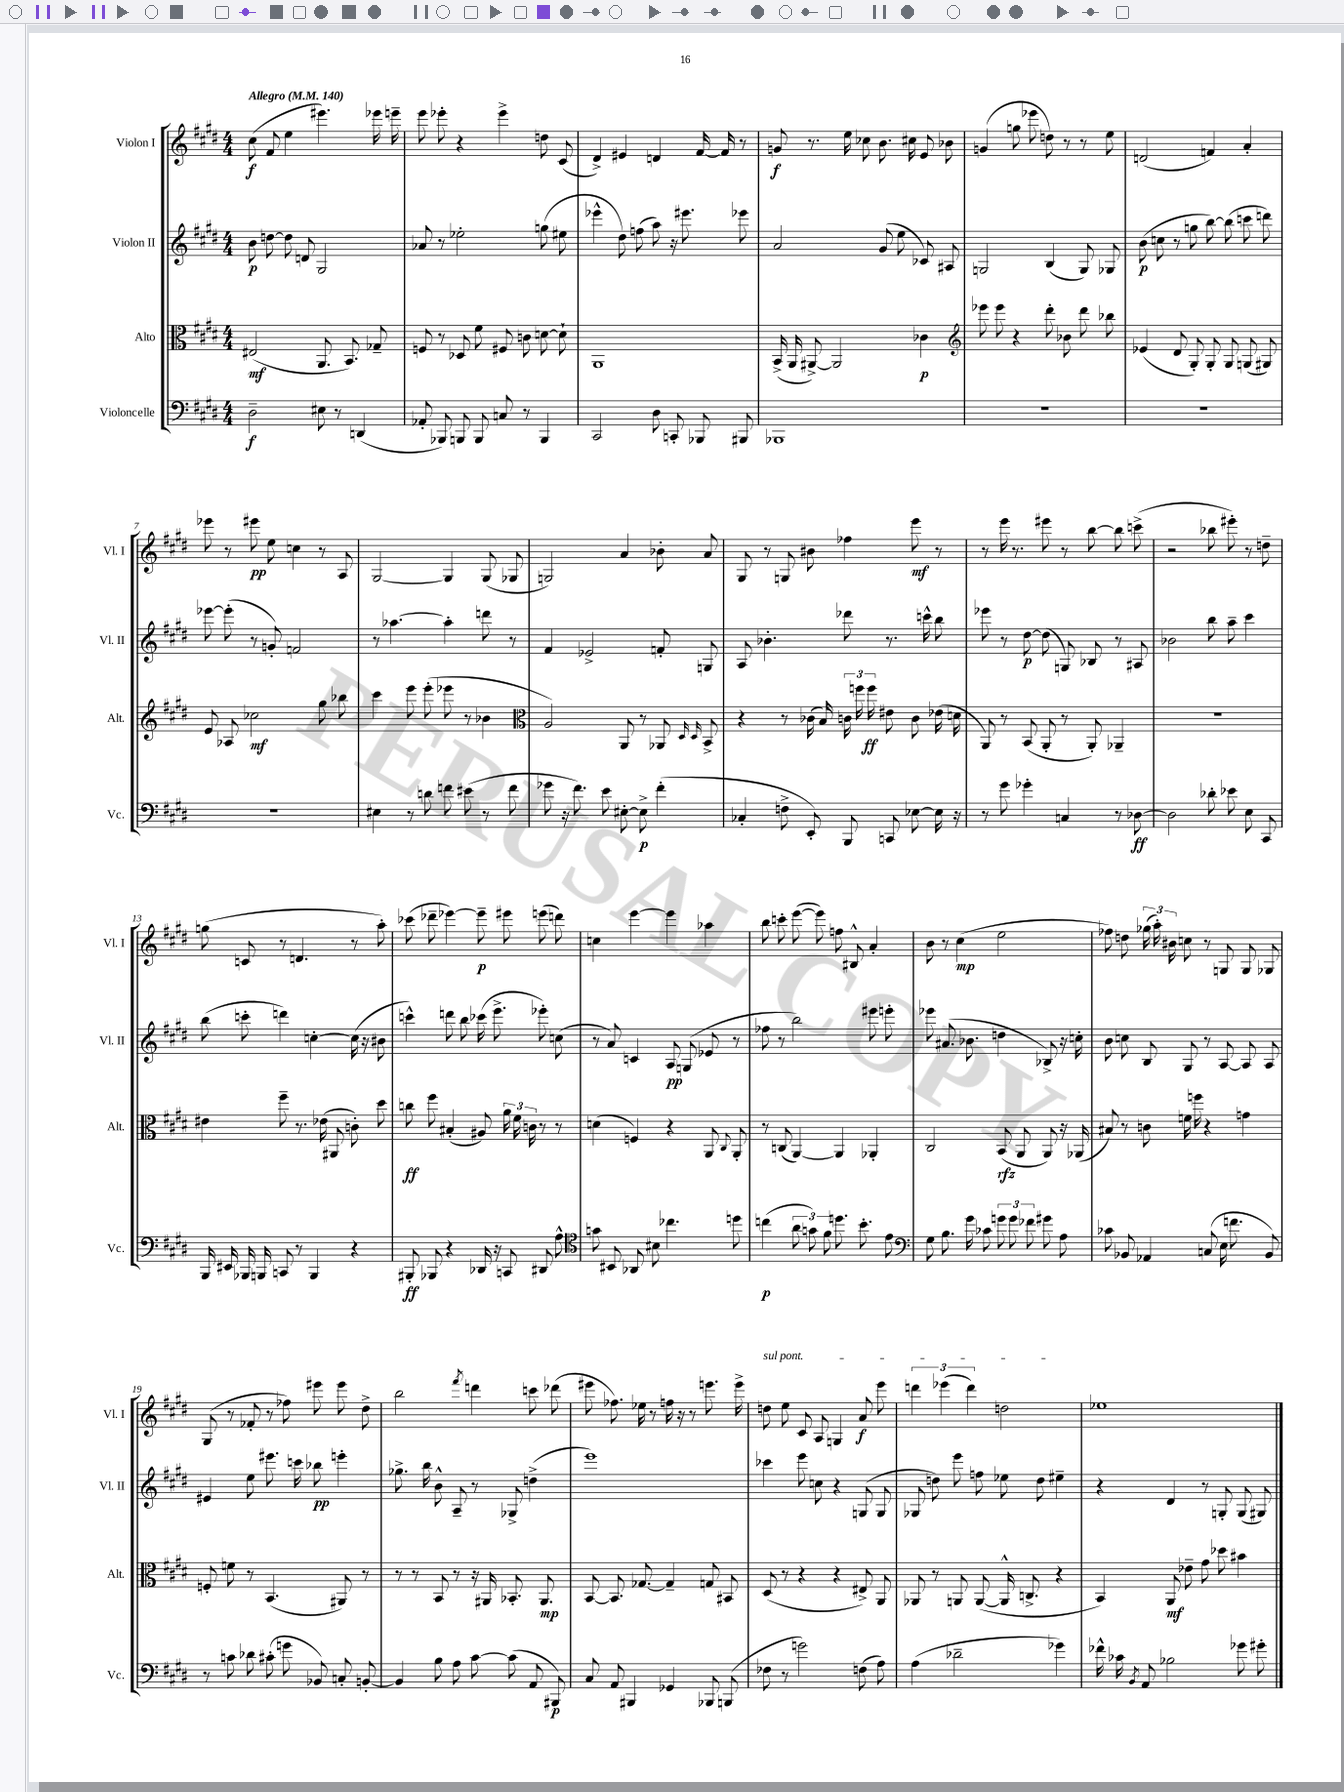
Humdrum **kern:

**kern	**kern	**kern	**kern
*staff4	*staff3	*staff2	*staff1
*clefF4	*clefC3	*clefG2	*clefG2
*k[f#c#g#d#]	*k[f#c#g#d#]	*k[f#c#g#d#]	*k[f#c#g#d#]
*M4/4	*M4/4	*M4/4	*M4/4
*MM140	*MM140	*MM140	*MM140
2D#~\	(2E#/	8b\	(8cc#\
.	.	[8dd\	8f#/
.	.	8dd\]	4ee\
.	.	8d/	.
8E#\	8.AA/	2G#/	4.eee#\)
8r	.	.	.
.	8.BB/)	.	.
(4DD/	.	.	.
.	8G-~/	.	16eee-\
.	.	.	16eee~\
=	=	=	=
8AA-'/	8F/	8a-/	8eee\
8BBB-/)	8r	8r	8eee-'\
8BBB/	8D-/	2ee-'\	4r
8BBB/	8f#\	.	.
8C/	8F#/	.	4eee-^\
8r	8c\	.	.
4BBB/	[8d\	(8gg\	8dd\
.	8d`\]	8ee#\	(8c#/
=	=	=	=
2CC#/	1AA	4eee-^^\	4d#^/)
.	.	8dd#\)	4e#/
.	.	(8ff\	.
8D#\	.	8aa\)	4d/
8CC'/	.	16r	.
.	.	8.eee#\	.
8BBB-/	.	.	[16f#/
.	.	.	16f#/]
8BBB#/	.	8eee-\	8r
=	=	=	=
1BBB-	(16BB^/	2a/	8g/
.	16AA/	.	.
.	[8AA#^/)	.	8.r
.	2AA#/]	.	.
.	.	.	16ee\
.	.	.	8cc-\
.	.	(8g#/	8.b\
.	.	8ee\	.
.	.	.	16cc#\
.	4c-\	8c-/)	8e/
.	.	8A#/	8b-\
=	=	=	=
*	*clefG2	*	*
1r	8eee-\	2G/	(4g/
.	8eee-\	.	.
.	4r	.	8gg\
.	.	.	8eee-\
.	8ddd#'\	(4B/	8dd\)
.	8b-\	.	8r
.	8ddd#\	8G/)	8r
.	8bb-\	8G-/	8ee\
=	=	=	=
1r	(4e-/	(8b\	(2d/
.	.	8cc\	.
.	8d#/	8r	.
.	8G#'/)	8gg\	.
.	8G#'/	[8bb\)	4f/)
.	8G#/	(8bb\]	.
.	(8G/	8ccc\	4a'/
.	8G#/)	8ddd\)	.
=	=	=	=
1r	8e/	[8eee-\	8eee-\
.	8A-/	(8eee-'\]	8r
.	2cc-\	8r	8eee#\
.	.	8g'/)	8ee\
.	.	2f/	4cc\
.	8gg#\	.	8r
.	8bb-\	.	8A/
=	=	=	=
4E#\	4ccc#\	8r	[2G#/
.	.	[4.aa-\	.
8r	8eee\	.	.
8d\	(8eee'\	.	.
8f\	8eee-\	4aa-'\]	4G#/]
(8e#\	8r	.	.
8r	4b-\	8ddd\	(8G#/
8f\	.	8r	8G-/
=	=	=	=
*	*clefC3	*	*
8g-\	2A/)	4f#/	2G/)
16r	.	.	.
8.f#\)	.	.	.
.	.	2e-^/	.
8e\	.	.	.
[8E#'\	8AA/	.	4a/
8E#^\]	8r	.	.
(4f#'\	8AA-/	8f'/	8b-'\
.	16qqD#/	.	.
.	16qqD#/	.	.
.	8BB^/	8G/	8a/
=	=	=	=
4C-'/	4r	8A/	8G#/
.	.	4.b-'\	8r
8F^\	8r	.	8G/
8EE'/)	(16c-\	.	8b#\
.	16B/)	.	.
8BBB/	24c\	8ddd-\	4ff-\
.	24ff\	.	.
.	24ff\	.	.
8CC/	8e#\	8.r	.
[8E-\	8c\	.	8eee\
.	.	16ccc^^\	.
16E-\]	(16e-\	8bb\	8r
16r	16d\	.	.
=	=	=	=
8r	8AA/)	8eee-\	8r
8g#\	8r	8r	16eee\
.	.	.	8.r
4g-'\	(8BB/	[8dd#\	.
.	8AA'/	(8dd#\]	8eee#\
4C/	8r	8G/)	8r
.	8AA'/)	8B-/	[8bb\
8r	4AA-~/	8r	8bb\]
[8D-\	.	8A#/	(8ccc^\
=	=	=	=
2D-\]	1r	2b-\	2r
8d-'\	.	8bb\	8bb-\
8e-\	.	8aa~\	8eee#'\)
8E\	.	4ccc#\	8r
8CC#/	.	.	8dd~\
=	=	=	=
16BBB/	4e#\	(8bb\	(8gg\
16EE#/	.	.	.
16BBB-/	.	8ccc'\	8c/
16BBB/	.	.	.
8CC/	8ff#~\	4ddd\)	8r
8r	8.r	.	4.d/
4BBB/	.	[4cc'\	.
.	(16e-\	.	.
.	8AA#/	.	.
4r	8c'\)	(16cc\]	8r
.	.	16r	.
.	8dd#\	8b#\	8aa'\)
=	=	=	=
8BBB#'/	8cc\	4ccc^^\)	(8ccc-\
8BBB-/	8ff#\	.	8ddd-~\
4r	(4B#'/	8ddd\	[4eee-\)
.	.	8bb\	.
16DD-/	8A#/)	(16ccc-\	8eee-~\]
16r	.	8.eee^\	.
8CC/	24a\	.	8eee#\
.	24f#\	.	.
.	24c\	.	.
8DD#/	8r	8eee-'\)	(8eee\
8A^^\	8r	(8cc\	8ddd\)
=	=	=	=
*clefC4	*	*	*
8g\	(4d\	8r	4cc\
8BB#/	.	8a/)	.
8AA-/	4F/)	4c/	[4eee\
8B#\	.	.	.
4.cc-\	4r	8A/	4eee\]
.	.	(8G/	.
.	8AA/	8e-/	4aa-\
.	8qqC#/	.	.
8dd\	8AA'/	8r	.
=	=	=	=
(4cc\	8r	8ff-\	8bb\
.	(8C/	8r	8ccc'\
12a\	[4AA/)	2bb\)	([8eee\
12g\)	.	.	.
.	.	.	8eee\])
12f#\	.	.	.
8.dd\	4AA/]	.	8ff\
.	.	.	8B#^^/
8.b'\	.	.	.
.	4AA-'/	8eee#\	4a'/
8e\	.	8eee'\	.
=	=	=	=
*clefF4	*	*	*
8G#\	2C#/	8eee-\	8b\
8.B\	.	(8.a#/	8r
.	.	.	(4cc#\
16g#\	.	8.b-\	.
8c-\	.	.	.
12g\	(8BB/	4dd\	2ee\
12g\	.	.	.
.	8AA/	.	.
12f-\	.	.	.
8g#\	8AA/)	8B-^/)	.
8A\	16r	16r	.
.	(16AA-/	16cc'\	.
=	=	=	=
8c-\	8B#/)	8b\	8ff-\)
8BB-/	8r	8cc\	8dd\
4AA-/	8c\	8B/	(24gg-\
.	.	.	24aa'\)
.	.	.	24b#\
.	16f\	8G#/	8cc\
.	16ff\	.	.
(8C/	4r	8r	8r
16E\	.	[8A/	8G/
8.f\	.	.	.
.	4g\	8A/]	8G/
8BB-/)	.	8A/	8G-/
=	=	=	=
8r	8F'/	4e#/	(8G#/
8c\	8f\	.	8r
8d-\	8r	8ee\	8f-'/
(8c#'\	(4.BB/	8.eee#\	8r
8g\	.	.	8ff-\)
.	.	16ccc\	.
8BB-/)	.	8bb-\	8eee#\
8C'/	8AA#/)	4eee'\	8eee#\
[8BB'/	8r	.	8dd#^\
=	=	=	=
4BB/]	8r	8.gg-^\	2bb\
.	8r	.	.
.	.	16bb\	.
8B\	8BB/	8b^^\	.
8A\	8r	8A~/	.
.	.	.	8qfff#/
[8c#\	16r	8r	4ddd\
.	16AA#/	.	.
(8c#\]	8.BB-'/	8G-^/	.
8AA/	.	(4dd^\	8ccc\
.	8.AA#/	.	.
8BBB#/)	.	.	(8ddd-\
=	=	=	=
8C#/	[8BB/	1eee)	8eee#\
8AA/	8.BB/]	.	8.ff-\)
4BBB#/	.	.	.
.	[8.G-/	.	16ee-\
.	.	.	8r
4GG-/	4G-~/]	.	16ff\
.	.	.	16r
.	.	.	8r
8BBB-/	8G/	.	8.eee\
(8BBB/	8BB#/	.	.
.	.	.	16eee^\
=	=	=	=
8F-\	(8D#/	4ccc-\	8dd\
8r	8r	.	8ee\
2g\)	4r	8eee\	8c#/
.	.	8cc\	8A/
.	4r	4r	4G/
(8F\	8E#^/)	(8G/	8a/
8A\)	8AA/	8G/	8eee\
=	=	=	=
(4A\	8AA-/	8G-/	6ddd\
.	8r	8dd\)	.
.	.	.	(6eee-\
2d-~\	8AA/	8eee\	.
.	.	.	6ddd\)
.	([8AA/	8ff\	.
.	16AA^^/]	8ee-\	2dd\
.	8.C^/	.	.
.	.	8dd\	.
4g-\)	4r	4ee#~\	.
=	=	=	=
16f-^^\	4BB/)	4r	1ee-
16c-\	.	.	.
8qBB/	.	.	.
8AA/	.	.	.
2B-\	8AA/	4d#/	.
.	8e-~\	.	.
.	8g#\	8r	.
.	8dd-\	8G'/	.
8g-\	4b#\	(8G/	.
8g#'\	.	8G#/)	.
==	==	==	==
*-	*-	*-	*-
